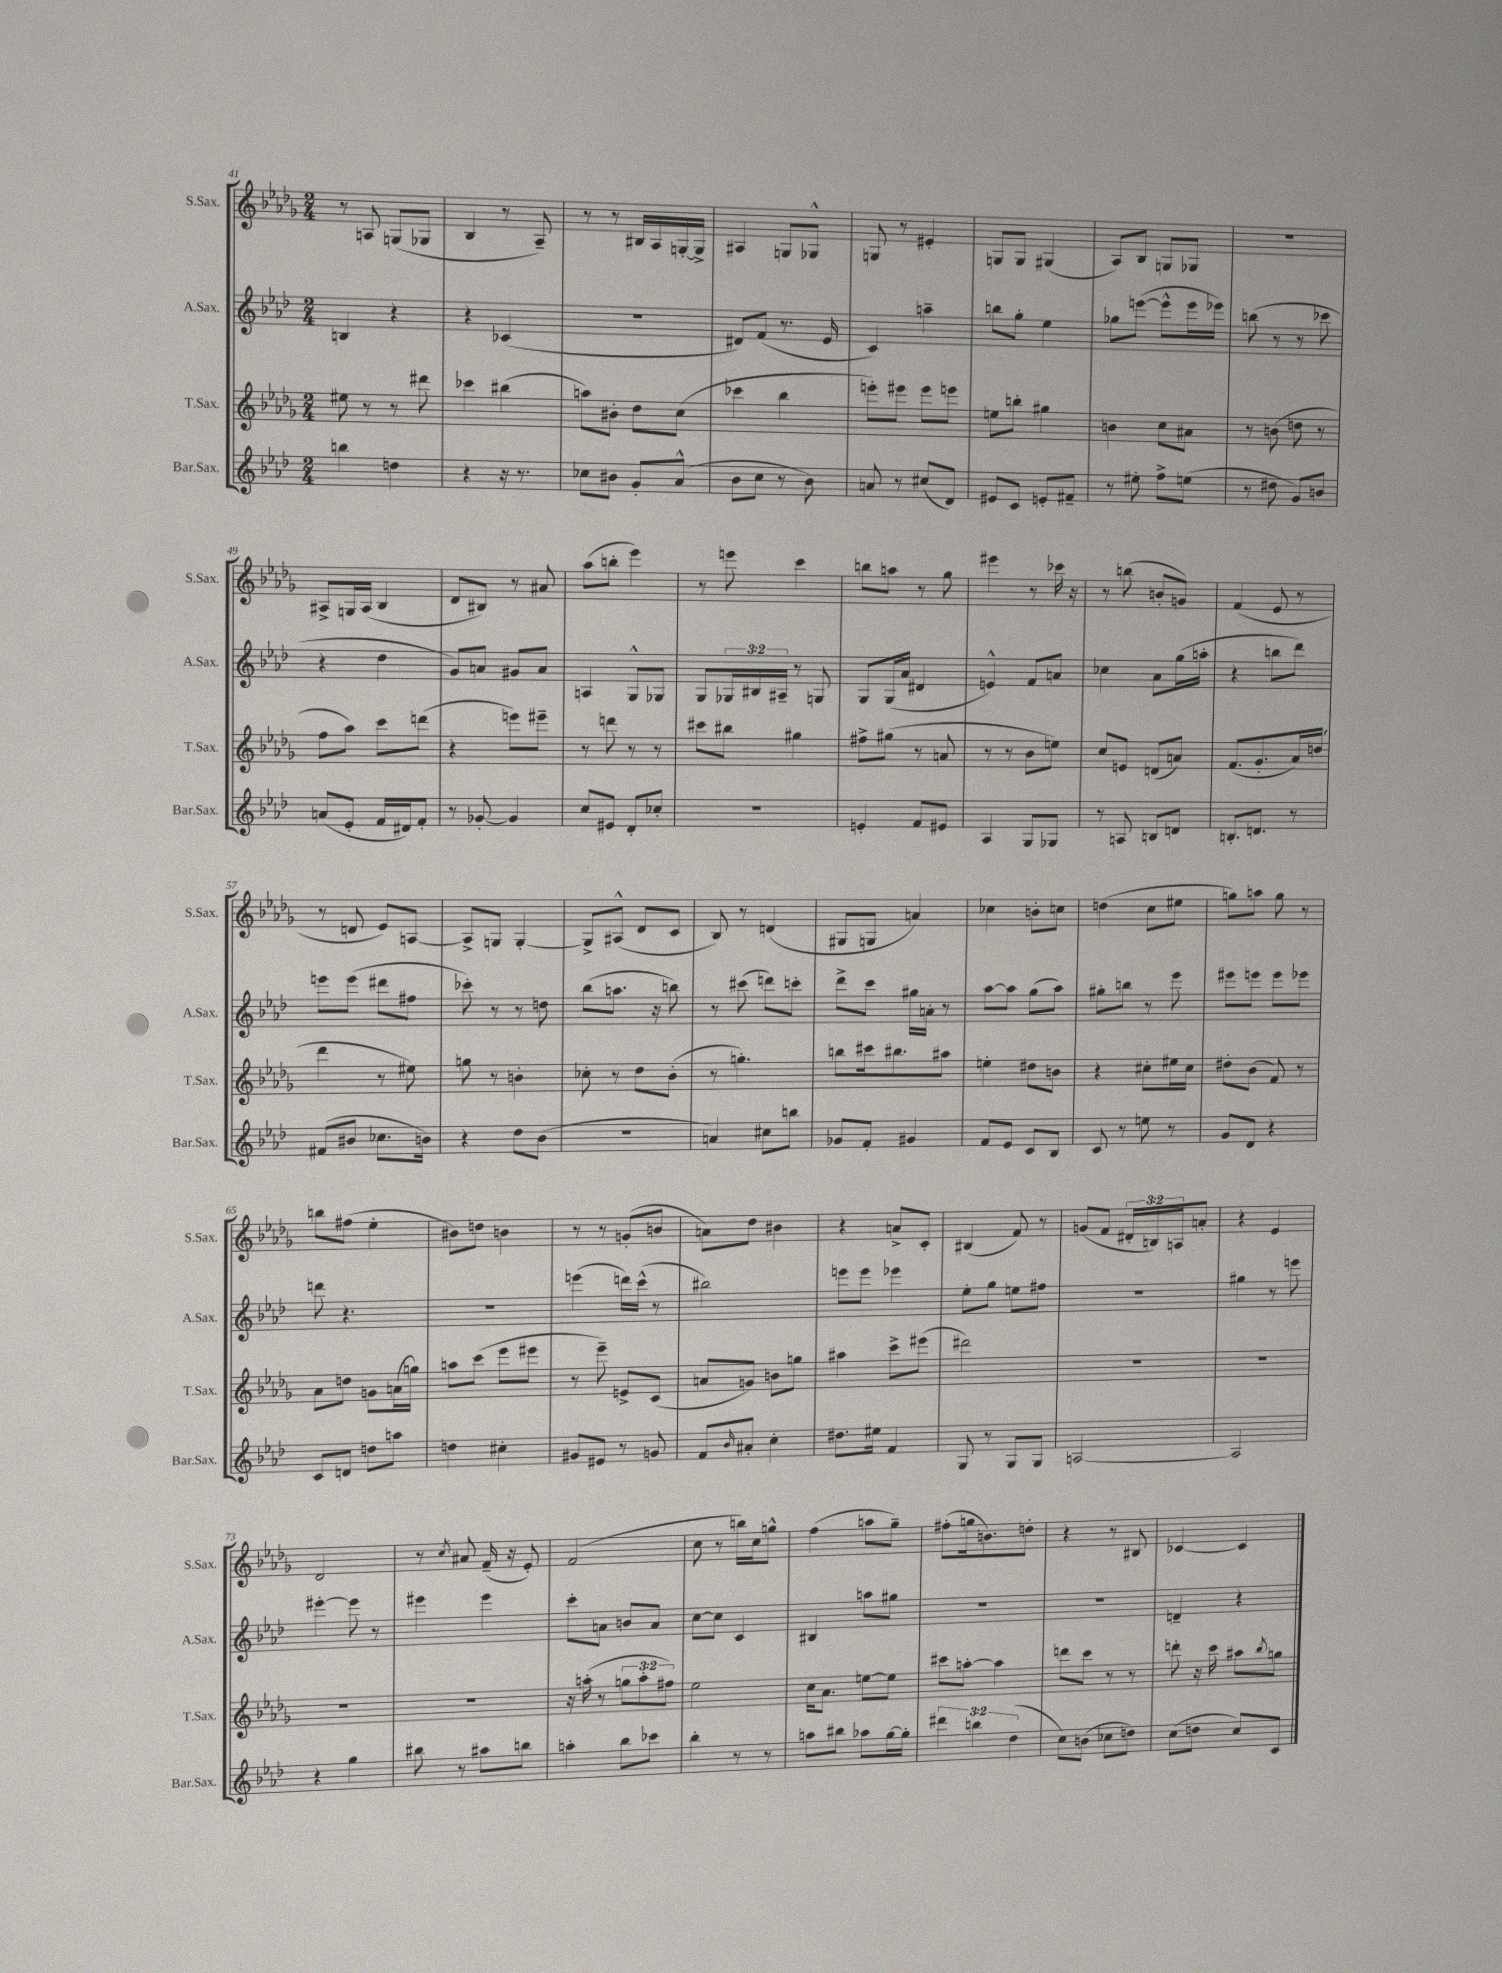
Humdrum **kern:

**kern	**kern	**kern	**kern
*staff4	*staff3	*staff2	*staff1
*clefG2	*clefG2	*clefG2	*clefG2
*k[b-e-a-d-]	*k[b-e-a-d-g-]	*k[b-e-a-d-]	*k[b-e-a-d-g-]
*M2/4	*M2/4	*M2/4	*M2/4
4bb	8ee#	4B	8r
.	8r	.	8A
4dd	8r	4r	(8G
.	8ddd#	.	8G-
=	=	=	=
4r	4ccc-	4r	4B-
16r	(4bb#	(4c-	8r
8.r	.	.	.
.	.	.	8A-~)
=	=	=	=
8cc-	8aa)	2r	8r
8b#	8b#'	.	8r
8g'	8dd-	.	16B#
.	.	.	16A-
(8a-^^	(8cc	.	[16G'
.	.	.	16G^]
=	=	=	=
8b-	4ccc-	8d#)	4A#
8cc	.	(8f	.
8r	4bb-	8.r	8G
8b-)	.	.	8G-^^
.	.	16e-	.
=	=	=	=
8a	8eee')	4c)	8G
8r	8eee#	.	8r
(8cc#	8eee#	4aa~	4e#'
8d-)	8eee	.	.
=	=	=	=
8e#	8ee	8bb	8G
8c	8bb'	8gg'	8G
8e'	4gg#	4ee-	(4G#
8f#~	.	.	.
=	=	=	=
8r	4b	8gg-	8A-)
8ee#'	.	([8eee	8B-
8ff^	8cc	8eee^^]	8G
(8ee	8a#	16eee	8G-
.	.	16eee-)	.
=	=	=	=
8r	8r	(8bb	2r
8dd#	(8b	8r	.
8g)	8dd	8r	.
8b	8r	8ccc-	.
=	=	=	=
(8a	8ff	4r	8A#^
8e-'	8aa-)	.	16G
.	.	.	(16A#
16f	8ccc	4dd-	4B-
16d#)	.	.	.
8f'	(8ddd	.	.
=	=	=	=
8r	4r	8g)	8d-
[8g-'	.	8a	8B#)
4g-]	8eee)	8g#	8r
.	8eee#~	8a	8a#
=	=	=	=
8cc	8r	4A	(8aa-
8e#	8ddd	.	8bb'
8d-'	8r	8G^^	4eee-)
8cc-'	8r	8G-	.
=	=	=	=
2r	8ccc#	8G	8r
.	8bb#	24G-	8eee
.	.	24B#	.
.	.	24A#~	.
.	4gg#	8r	4ccc
.	.	8G	.
=	=	=	=
4e'	8ff#^	8G	8bb
.	(8gg#	(16G	8aa
.	.	16a-	.
8f	8r	4d#	8r
8e#	8a	.	8gg-
=	=	=	=
4A-	8r	4e^^)	4eee#
.	8r	.	.
8G	8b-	8f	8r
8G-	8ee)	8a	16ccc-
.	.	.	16r
=	=	=	=
8r	8cc	4cc-	8r
8A	8e	.	(8bb
8B	(8d	8a-	8b'
8d	8a)	(16gg	8g)
.	.	16aa'	.
=	=	=	=
8.B'	(8.f	4r	(4f
8.d	8.g-'	.	.
.	.	8bb	8e-
8r	16a-)	8ddd-)	8r
.	(16dd	.	.
=	=	=	=
(8f#	4ddd-	8eee	8r
8b#	.	(8eee	8d
8.cc-	8r	8ddd#	8e-)
.	8ee#)	8ff#	[8A
16b)	.	.	.
=	=	=	=
4r	8gg	8ccc-')	8A^]
.	8r	8r	8G
8dd-	4b'	8r	[4G'
(8b-	.	8dd	.
=	=	=	=
2r	8cc-'	(8bb-	8G^]
.	8r	8.aa	(8A#^^
.	8dd-	.	8d-
.	.	16r	.
.	(8b-'	8bb)	8c
=	=	=	=
4a)	8r	8r	8B-)
.	4.gg')	(8ccc#	8r
8cc#	.	8ddd)	(4d
8bb	.	8ccc'	.
=	=	=	=
8g-	8bb	8ddd-^	8G#
8f'	16ccc#	8ccc	8G
.	8.bb#	.	.
4g#	.	16gg#	4a)
.	.	16a'	.
.	8aa#	8r	.
=	=	=	=
8f	4ee'	[8aa-	4cc-
8e-	.	8aa-]	.
8c	8dd#	(8gg	8b'
8B-	8b	8aa-)	8cc
=	=	=	=
8c	4r	8gg#'	(4dd
8r	.	8bb	.
8ee	8cc#'	8r	8cc
8r	16ee#	8eee-	8ee#
.	16cc#	.	.
=	=	=	=
8g	8dd#'	8eee#	8gg)
8d-	(8b-	8eee	8aa
4r	8f)	8eee	8gg
.	8r	8eee-	8r
=	=	=	=
8c	8a-	8ddd	8bb
8d	8dd	4.r	(8ff#
8dd	8g	.	4ee-'
8aa	(16a	.	.
.	16gg)	.	.
=	=	=	=
4dd	8aa	2r	8b#)
.	(8ccc	.	8dd
4cc#'	8eee-	.	4b
.	8eee#	.	.
=	=	=	=
8g#	8r	(4eee	8r
8e#	8eee-~)	.	8r
8r	8e^	16ddd)	(8g'
.	.	(16ccc^^	.
8g	(8c	8r	8b
=	=	=	=
8f	8a	2bb#)	8a)
16qqb-	.	.	.
8a#'	8g)	.	8dd-
4cc'	8b	.	4b#
.	8gg	.	.
=	=	=	=
8.dd#	4aa#	8eee	4r
.	.	8eee	.
16ee#	.	.	.
4f	8ccc^	4eee-	8a^
.	(8eee#	.	8c'
=	=	=	=
8G	2ddd#)	8ee-'	(4B#
8r	.	8gg	.
8G	.	8ee	8f)
8G	.	8ff#	8r
=	=	=	=
[2A	2r	2r	(8g
.	.	.	8f
.	.	.	24d#'
.	.	.	24B)
.	.	.	24A
.	.	.	8a'
=	=	=	=
2A]	2r	4gg#	4r
.	.	8r	4e-
.	.	8eee	.
=	=	=	=
4r	2r	[4eee#'	2d-
4gg	.	8eee#]	.
.	.	8r	.
=	=	=	=
8bb#	2r	4eee#	8r
.	.	.	8qcc
8r	.	.	8a#
8aa#	.	4eee#	(16f~
.	.	.	16r
8bb	.	.	8e-')
=	=	=	=
4aa'	16r	8ccc'	(2f
.	(16aa'	.	.
.	8r	8a	.
8bb-	12gg	8b	.
.	12aa'	.	.
8ccc-	.	8a	.
.	12ff#)	.	.
=	=	=	=
4bb-'	2ee-	[8cc	8cc
.	.	8cc]	8r
8r	.	4c	16bb)
.	.	.	16cc
8r	.	.	8gg^^
=	=	=	=
8aa	16cc	4B#	(4ff
.	8.a-	.	.
8bb#	.	.	.
8aa-	[8ee	8aa	8aa
[16gg	8ee]	8gg#	8gg-~)
16gg']	.	.	.
=	=	=	=
6ddd#	8ccc#	2r	(8ff#'
.	[8aa'	.	16gg
6bb	.	.	.
.	.	.	8.b)
.	4aa]	.	.
(6dd-	.	.	.
.	.	.	8dd'
=	=	=	=
8cc)	8ddd	2r	4r
(8b	8ccc	.	.
8cc-	8r	.	8r
8dd)	8r	.	8B#
=	=	=	=
(8cc	8ddd'	4d~	[4c-
8dd	16r	.	.
.	16ccc	.	.
8cc)	8aa#	4r	4c-]
.	8qbb-	.	.
8c	8gg	.	.
==	==	==	==
*-	*-	*-	*-
